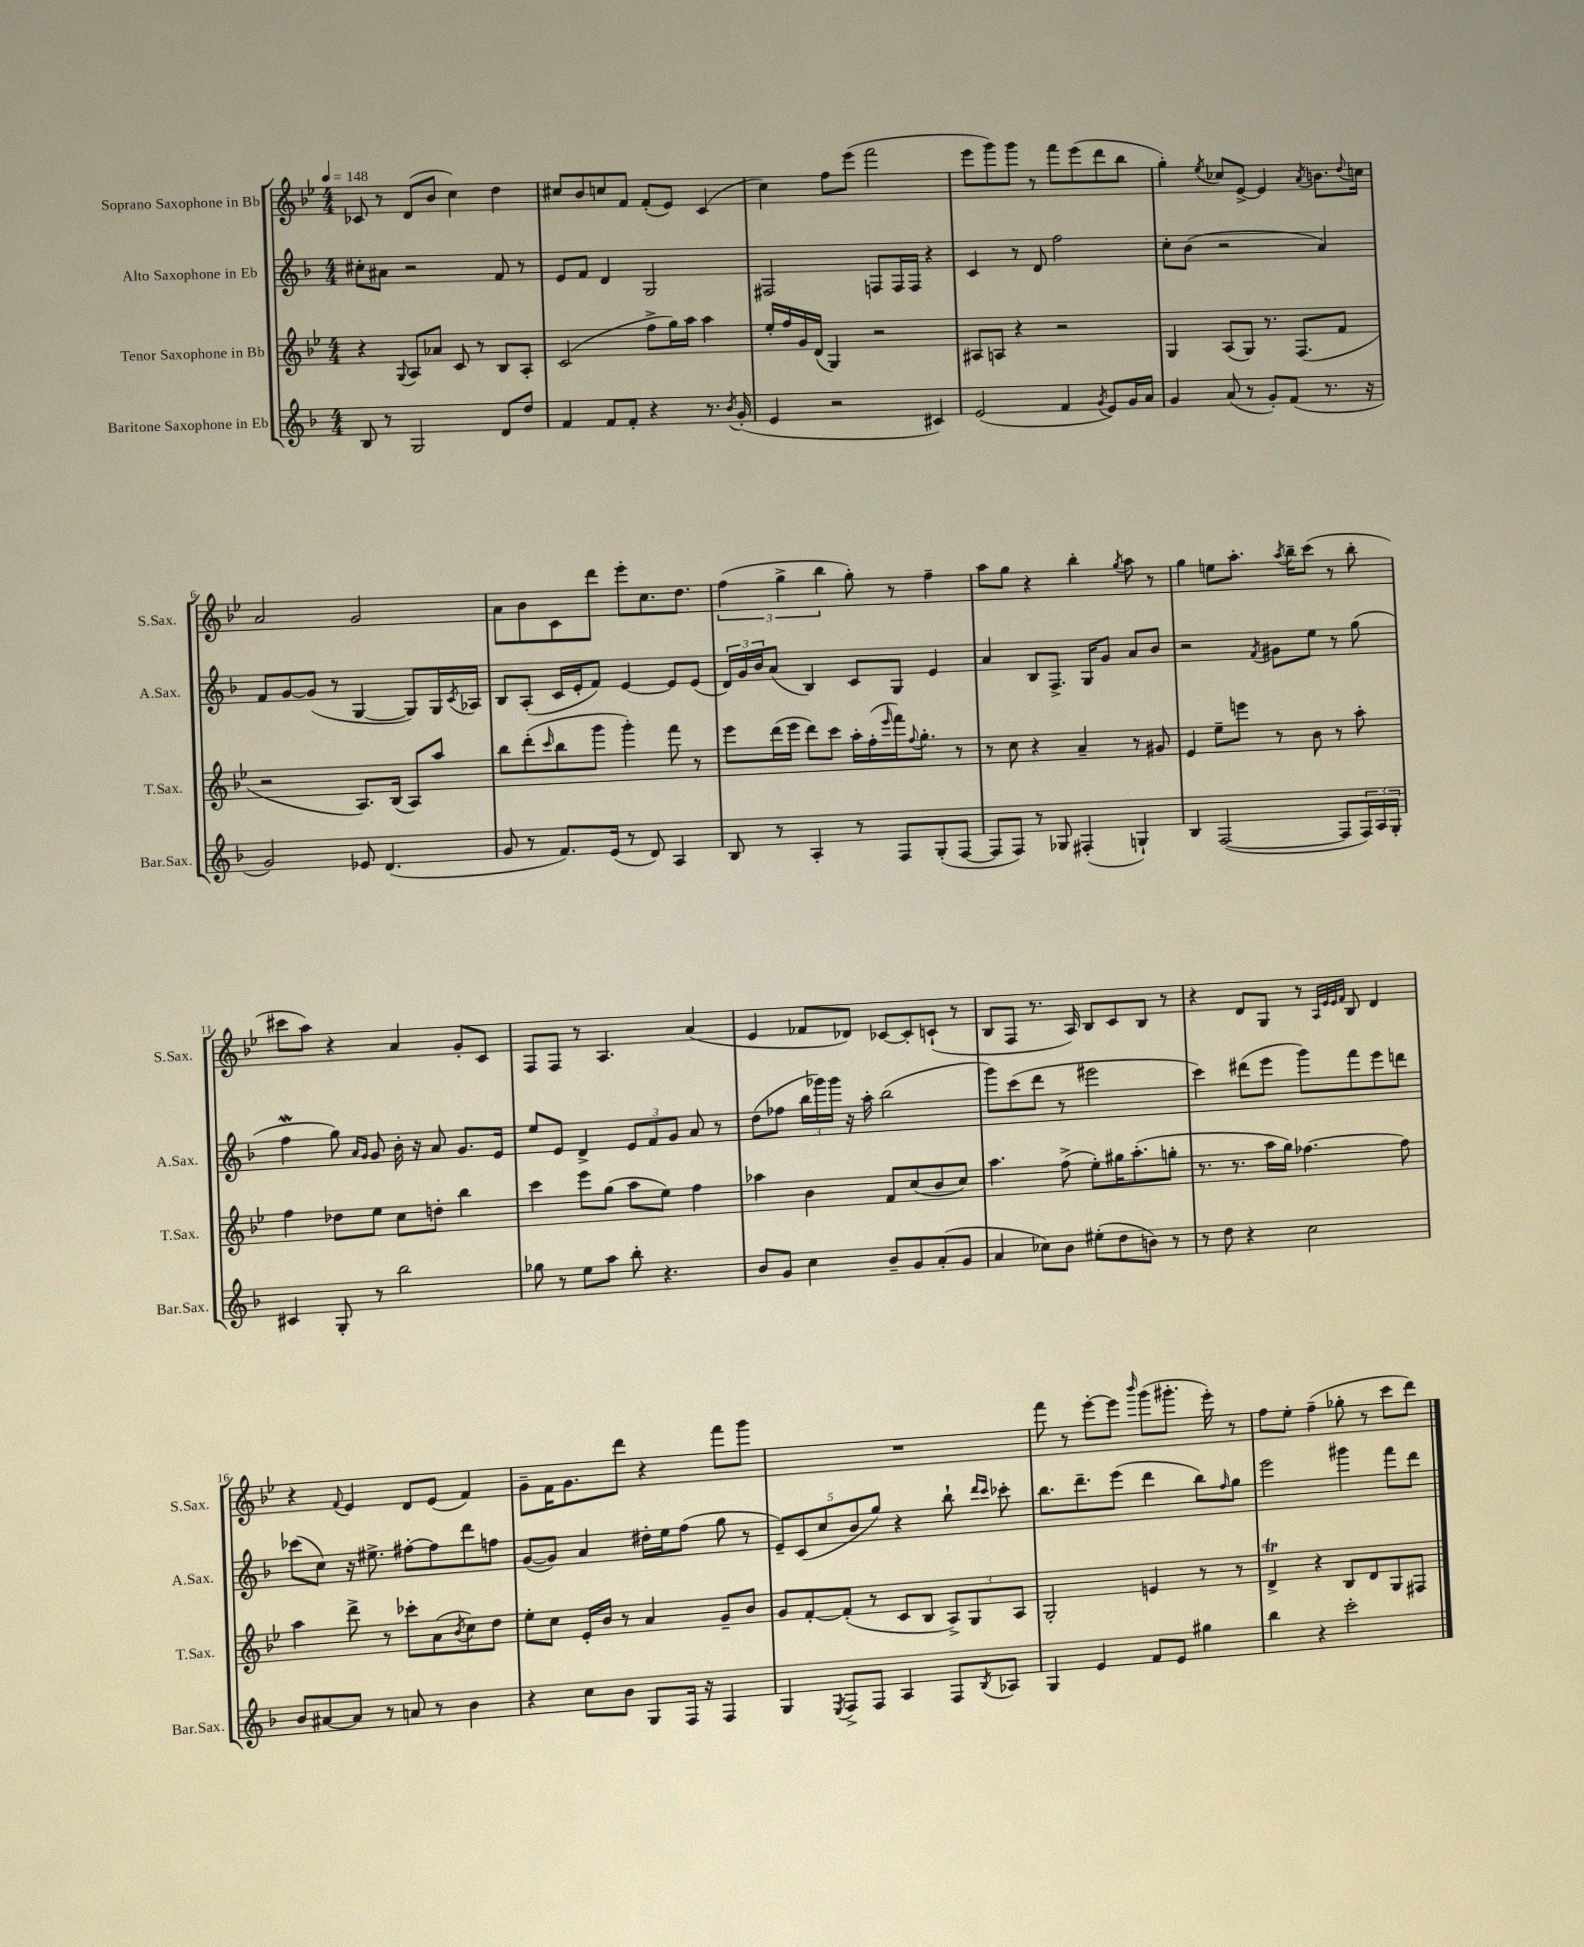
<<
\new StaffGroup <<
\new Staff = "s0" \with { instrumentName = "Soprano Saxophone in Bb" shortInstrumentName = "S.Sax." } {
    \clef treble \key bes \major \numericTimeSignature \time 4/4 \tempo 4 = 148
    ces'8 r8 d'8( bes'8 c''4) d''4 |
    cis''8 bes'8 c''8 f'8 f'8-.( ees'8) c'4( |
    c''4) f''8 ees'''8( f'''2 |
    ees'''8 g'''8) g'''8 r8 f'''8 ees'''8( d'''8 bes''8 |
    g''4-.) \acciaccatura { ees''8 } ces''8 ees'8~-> ees'4 \acciaccatura { a'8 } b'8. \appoggiatura { d''8 } c''16 |
    a'2 g'2 |
    a'8 bes'8 c'8 d'''8 ees'''8-. c''8. d''8. |
    \tuplet 3/2 { f''4( g''4-> bes''4 } g''8-.) r8 f''4-- |
    a''8 g''8 r4 bes''4-. \acciaccatura { g''8 } a''8 r8 |
    g''4 e''8 a''8.-. \acciaccatura { a''8 } bes''16-- c'''8( r8 bes''8-. |
    cis'''8 a''8) r4 a'4 g'8-. c'8 |
    f8 f8 r8 a4. a'4( |
    ees'4 fes'8 des'8) ces'8~ ces'8-. c'8-!( r8 |
    bes8 f8 r8. a16) bes8 c'8 bes8 r8 |
    r4 d'8 g8 r8 \grace { a32 ees'32 ees'32 f'32 } bes8 d'4 |
    r4 \appoggiatura { f'8 } ees'4 d'8 ees'8( f'4) |
    g'8-- f'16 g'8. d'''8 r4 f'''8 g'''8 |
    R1 |
    f'''8 r8 ees'''8~-. ees'''8 \grace { bes'''16 } g'''8( gis'''8.-. ees'''16-.) r8 |
    f''8 ees''8-. f''4--( ges''8-. r8 c'''8 d'''8) \bar "|." |
}
\new Staff = "s1" \with { instrumentName = "Alto Saxophone in Eb" shortInstrumentName = "A.Sax." } {
    \clef treble \key f \major \numericTimeSignature \time 4/4
    cis''8-. ais'8 r2 f'8 r8 |
    e'8 f'8 d'4 g2 |
    fis2 f8 f16 f16 r4 |
    c'4 r8 d'8 f''2 |
    c''8-. bes'8( r2 a'4) |
    f'8 g'8~ g'8( r8 g4~ g8) g16 \acciaccatura { c'8 } aes16 |
    bes8 a8-.( c'16 e'16-. f'8) e'4~ e'8 e'8( |
    \tuplet 3/2 { d'16) g'16 bes'16 } a'8( bes4) c'8 g8 e'4 |
    a'4 bes8 f8.-> g16 g'8 a'8 bes'8 |
    r2 \acciaccatura { f'8 } gis'8 e''8 r8 g''8( |
    f''4\mordent g''8) \grace { a'16 g'16 } g'8 bes'16-. r16 a'8 g'8. e'16 |
    e''8 e'8 d'4-> \tuplet 3/2 { e'8 f'8 g'8 } a'8 r8 |
    d''8( fes''8 \tuplet 3/2 { bes''16 ges'''16) ges'''16 } r16 a''16-. bes''2( |
    g'''8) c'''8( d'''8 r8 eis'''2 |
    c'''4) dis'''8( e'''8 g'''8) f'''8 e'''8 d'''8 |
    ces'''8( c''8) r16 eis''8.-> fis''8~-. fis''8 d'''8 f''8 |
    g'8~( g'8) a'4 dis''16-. e''16 f''8( g''8 r8 |
    \tuplet 5/4 { e'8--) c'8( c''8 bes'8 g''8) } r4 bes''8-! \grace { d'''16 c'''16 } ces'''8-. |
    bes''8. d'''8.-- e'''8( d'''4 bes''8) \grace { f''16 } g''8 |
    e'''2 gis'''4 f'''8 d'''8 \bar "|." |
}
\new Staff = "s2" \with { instrumentName = "Tenor Saxophone in Bb" shortInstrumentName = "T.Sax." } {
    \clef treble \key bes \major \numericTimeSignature \time 4/4
    r4 \appoggiatura { g8 } a8 aes'8 c'8 r8 bes8 a8-. |
    c'2( f''8-> g''16) a''16 a''4 |
    ees''16-. f''16 g'16 d'16( g4) r2 |
    ais8 a8 r4 r2 |
    g4 a8( g8) r8. f8.( f'8 |
    r2 a8.) bes16( a8) a''8 |
    bes''8 d'''8-.( \grace { c'''16 } bes''8 g'''8 g'''4-.) f'''8 r8 |
    ees'''8 d'''16( ees'''16 d'''8) c'''8 a''16-. f''16-.( \grace { ees'''16 } f'''16) \appoggiatura { f''8 } g''8.-. r8 |
    r8 c''8 r4 a'4-- r8 gis'8 |
    ees'4 ees''8-- e'''8 r8 bes'8 r8 a''8-. |
    f''4 des''8 ees''8 c''8 d''8-. bes''4 |
    c'''4 ees'''8 g''8( a''8 ees''8) f''4 |
    aes''4 bes'4 f'8 c''8( bes'8 c''8) |
    a''4. f''8->( ees''8-.) gis''16 a''8.-.( g''8-. |
    r8. r8. a''16 g''16) fes''4.~ fes''8 |
    a''4 d'''8-> r8 ces'''8-. a'8( \acciaccatura { bes'8 } c''8) d''8 |
    ees''8-. c''8 ees'16-. bes'16 r8 a'4 g'8-- bes'8 |
    g'8 f'8~-. f'8-.( r8 c'8 bes8 \tuplet 3/2 { a8->) g8 a8 } |
    g2-. e'4 r8 r8 |
    d'4->\trill r4 bes8 d'8 g8 fis8 \bar "|." |
}
\new Staff = "s3" \with { instrumentName = "Baritone Saxophone in Eb" shortInstrumentName = "Bar.Sax." } {
    \clef treble \key f \major \numericTimeSignature \time 4/4
    bes8 r8 g2 d'8 d''8 |
    f'4 f'8 f'8-. r4 r8. \acciaccatura { bes'8 } g'16-.( |
    e'4 r2 cis'4) |
    e'2( f'4 \acciaccatura { g'8 } e'8) g'16 a'16 |
    g'4 a'8( r8 g'8-.) f'8( r8. r16 |
    g'2) ees'8 d'4.( |
    g'8 r8 f'8.) e'16( r8 d'8) a4 |
    bes8 r8 a4-. r8 f8 g8-.( f8~ |
    f8 f8) r8 ges8 fis4-.( g4-!) |
    bes4 f2~( f8 \tuplet 3/2 { f16) a16 g16-. } |
    cis'4 g8-. r8 bes''2 |
    ges''8 r8 e''8 a''8 bes''8-. r4. |
    bes'8 g'8 c''4 bes'8-- g'8 a'8-.( g'8 |
    a'4 ces''8) bes'8 eis''8-.( d''8 b'8) r8 |
    r8 d''8 r4 c''2 |
    bes'8 ais'8~ ais'8 r8 a'8 r8 bes'4 |
    r4 c''8 bes'8 g8 f16 r16 f4 |
    g4 \acciaccatura { e8 } f8-> f8 a4 f8 \acciaccatura { bes8 } aes8 |
    g4 e'4 f'8 e'8 gis''4 |
    bes''4 r4 c'''2-. \bar "|." |
}
>>
>>
